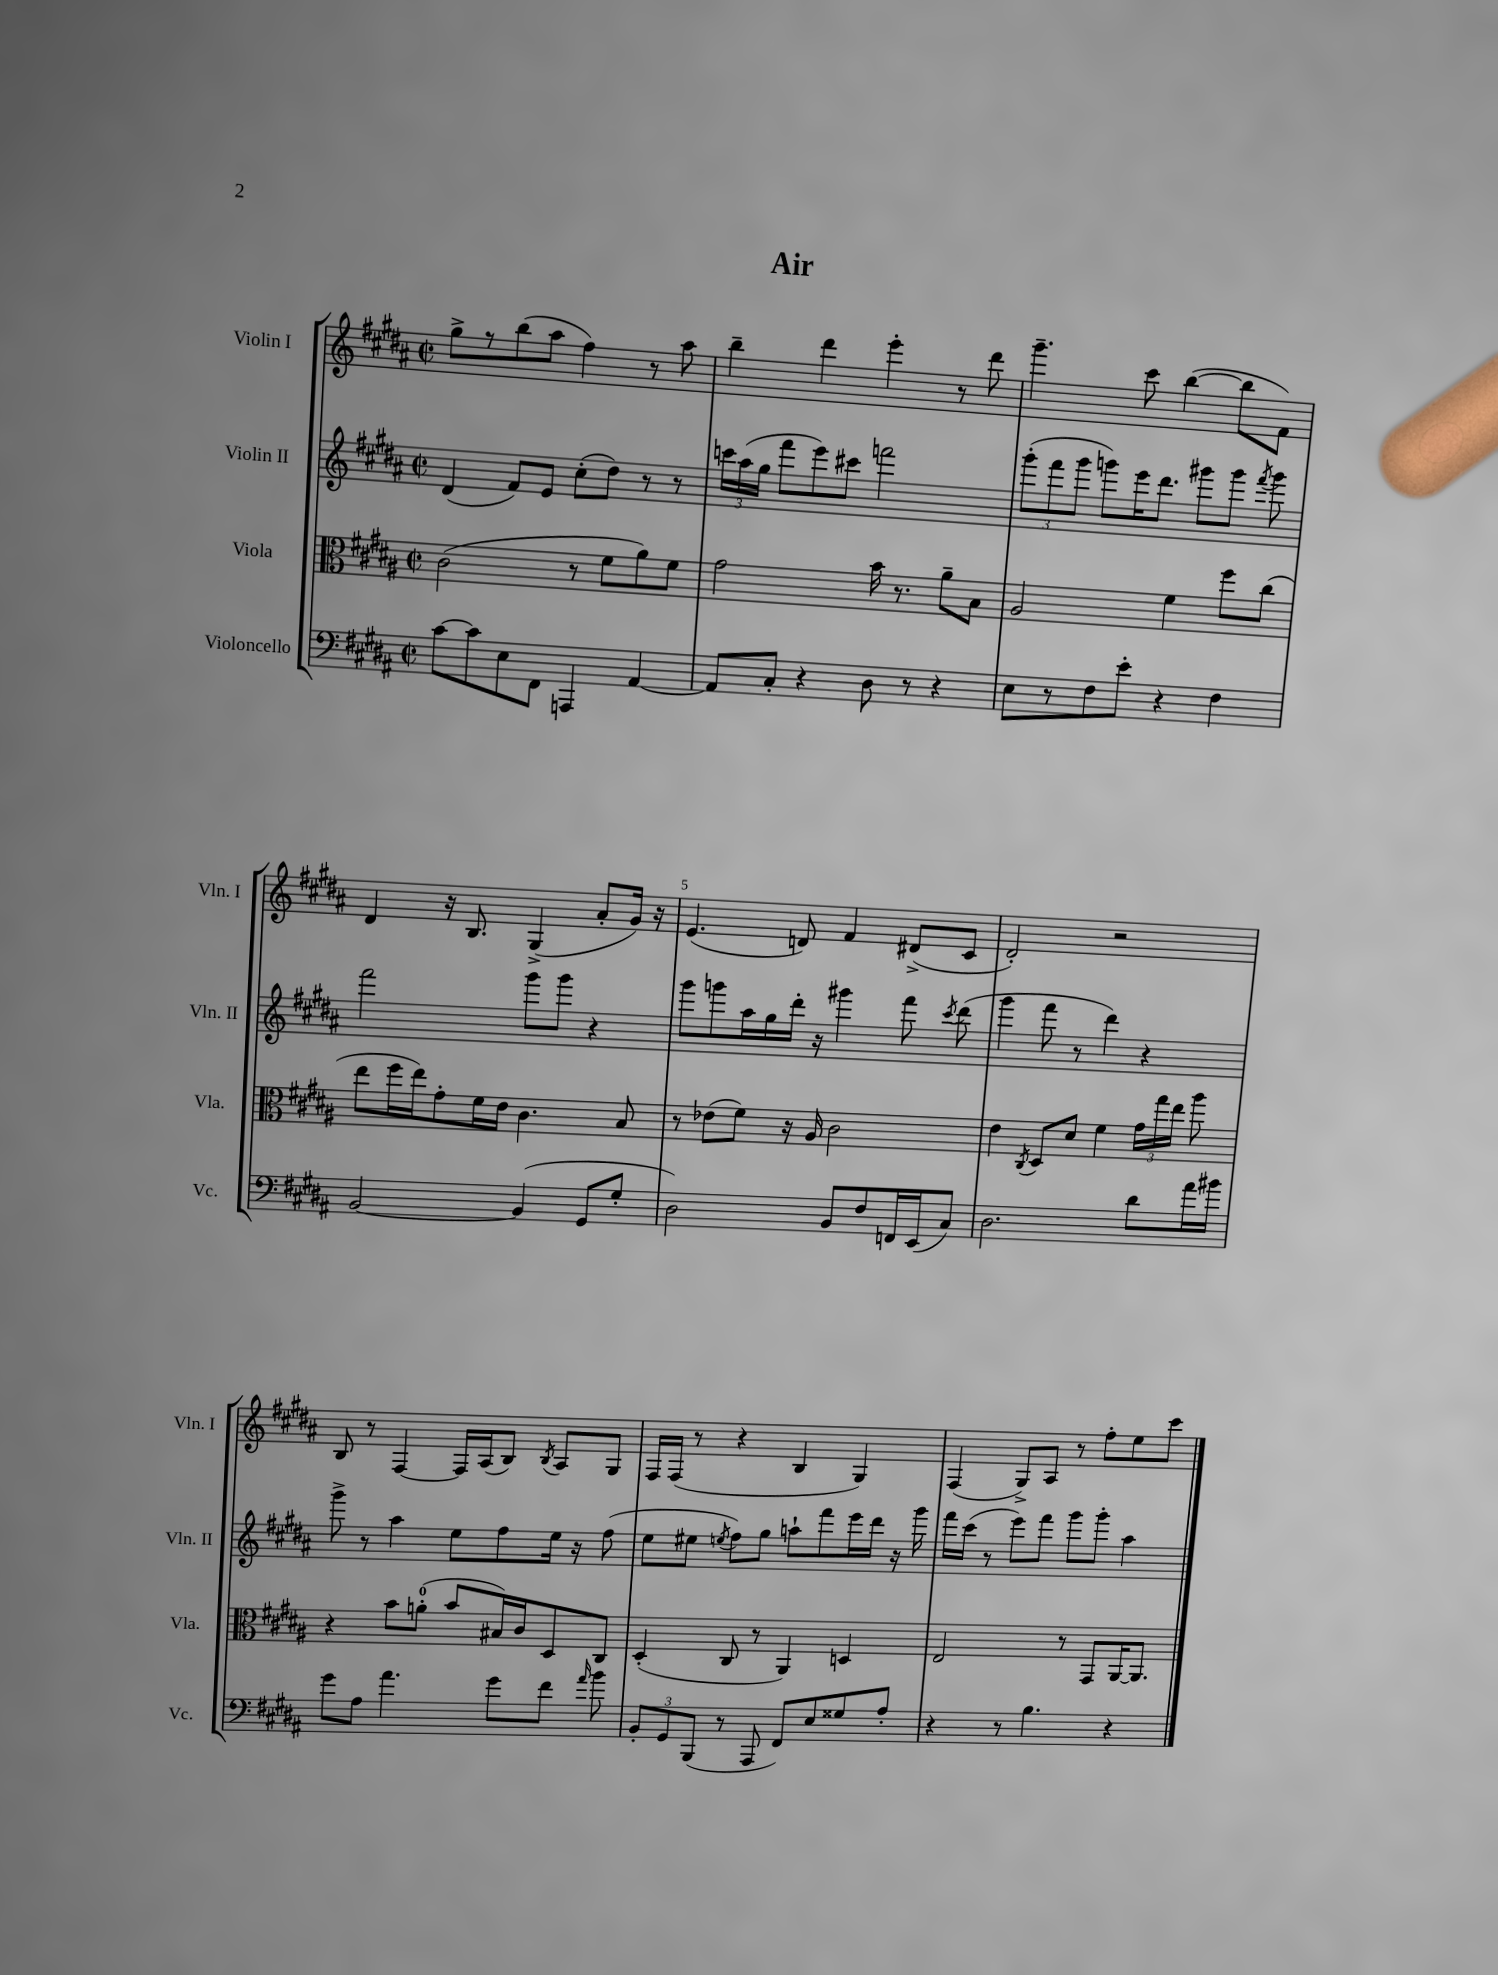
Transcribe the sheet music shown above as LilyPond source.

\header { title = "Air" }
<<
\new StaffGroup <<
\new Staff = "s0" \with { instrumentName = "Violin I" shortInstrumentName = "Vln. I" } {
    \clef treble \key b \major \defaultTimeSignature \time 2/2
    \autoBeamOff gis''8[-> r8 b''8( ais''8] fis''4) r8 ais''8 |
    b''4-- dis'''4 e'''4-. r8 dis'''8 |
    gis'''4.-- cis'''8 b''4~( b''8[ fis'8]) |
    dis'4 r16 b8. gis4->( ais'8[-. gis'16]) r16 |
    e'4.( d'8) fis'4 dis'8[->( cis'8] |
    dis'2-.) r2 |
    b8 r8 fis4~ fis16[ ais16( b8]) \acciaccatura { b8 } ais8[ gis8] |
    fis16[ fis16]( r8 r4 b4 gis4) |
    fis4( gis8[->) ais8] r8 fis''8[-. e''8 cis'''8] \bar "|." |
}
\new Staff = "s1" \with { instrumentName = "Violin II" shortInstrumentName = "Vln. II" } {
    \clef treble \key b \major \defaultTimeSignature \time 2/2
    \autoBeamOff dis'4( fis'8[) e'8] cis''8[-.( dis''8]) r8 r8 |
    \tuplet 3/2 { c'''16[ ais''16( gis''16] } fis'''8[ e'''8) cis'''8] f'''2 |
    \tuplet 3/2 { gis'''8[-.( fis'''8 gis'''8] } g'''8[) e'''16 dis'''8.] gis'''8[ gis'''8] \acciaccatura { fis'''8 } gis'''8 |
    fis'''2 gis'''8[ gis'''8] r4 |
    gis'''8[ g'''8 ais''16 gis''16 dis'''16]-. r16 gis'''4 fis'''8 \acciaccatura { cis'''8 } dis'''8( |
    gis'''4 fis'''8 r8 dis'''4) r4 |
    gis'''8-> r8 ais''4 e''8[ fis''8 e''16] r16 fis''8( |
    e''8[ eis''8] \acciaccatura { e''8 } fis''8[) gis''8] a''8[-! fis'''8 e'''16 dis'''16] r16 gis'''16 |
    fis'''16[ cis'''16]( r8 e'''8[) fis'''8] gis'''8[ gis'''8]-. ais''4 \bar "|." |
}
\new Staff = "s2" \with { instrumentName = "Viola" shortInstrumentName = "Vla." } {
    \clef alto \key b \major \defaultTimeSignature \time 2/2
    \autoBeamOff cis'2( r8 fis'8[ ais'8) fis'8] |
    gis'2 b'16 r8. ais'8[-- b8] |
    ais2 fis'4 fis''8[ cis''8]( |
    e''8[ fis''16 e''16) gis'8-. fis'16 e'16] cis'4. b8 |
    r8 ees'8[( fis'8]) r16 ais16 cis'2 |
    e'4 \acciaccatura { cis8 } dis8[ dis'8] fis'4 \tuplet 3/2 { gis'16[ gis''16 e''16] } ais''8 |
    r4 b'8[ a'8]-0-.( b'8[ bis16) cis'16 dis8 cis8] |
    dis4-.( cis8 r8 ais,4) d4 |
    e2 r8 gis,8[ ais,16~ ais,8.] \bar "|." |
}
\new Staff = "s3" \with { instrumentName = "Violoncello" shortInstrumentName = "Vc." } {
    \clef bass \key b \major \defaultTimeSignature \time 2/2
    \autoBeamOff cis'8[~ cis'8 e8 fis,8] a,,4 ais,4~ |
    ais,8[ cis8]-. r4 dis8 r8 r4 |
    e8[ r8 fis8 e'8]-. r4 fis4 |
    b,2~ b,4( gis,8[ gis8]-. |
    dis2) b,8[ fis8 f,16 e,16( cis8]) |
    dis2. dis'8[ ais'16 bis'16] |
    gis'8[ ais8] ais'4. gis'8[ fis'8] \grace { ais'16 } b'8 |
    \tuplet 3/2 { b,8[-. gis,8 b,,8]( } r8 ais,,8 fis,8[) e8 gisis8 ais8]-. |
    r4 r8 b4. r4 \bar "|." |
}
>>
>>
\layout { \context { \Score \override BarNumber.break-visibility = ##(#f #t #t) barNumberVisibility = #(every-nth-bar-number-visible 5) } }
